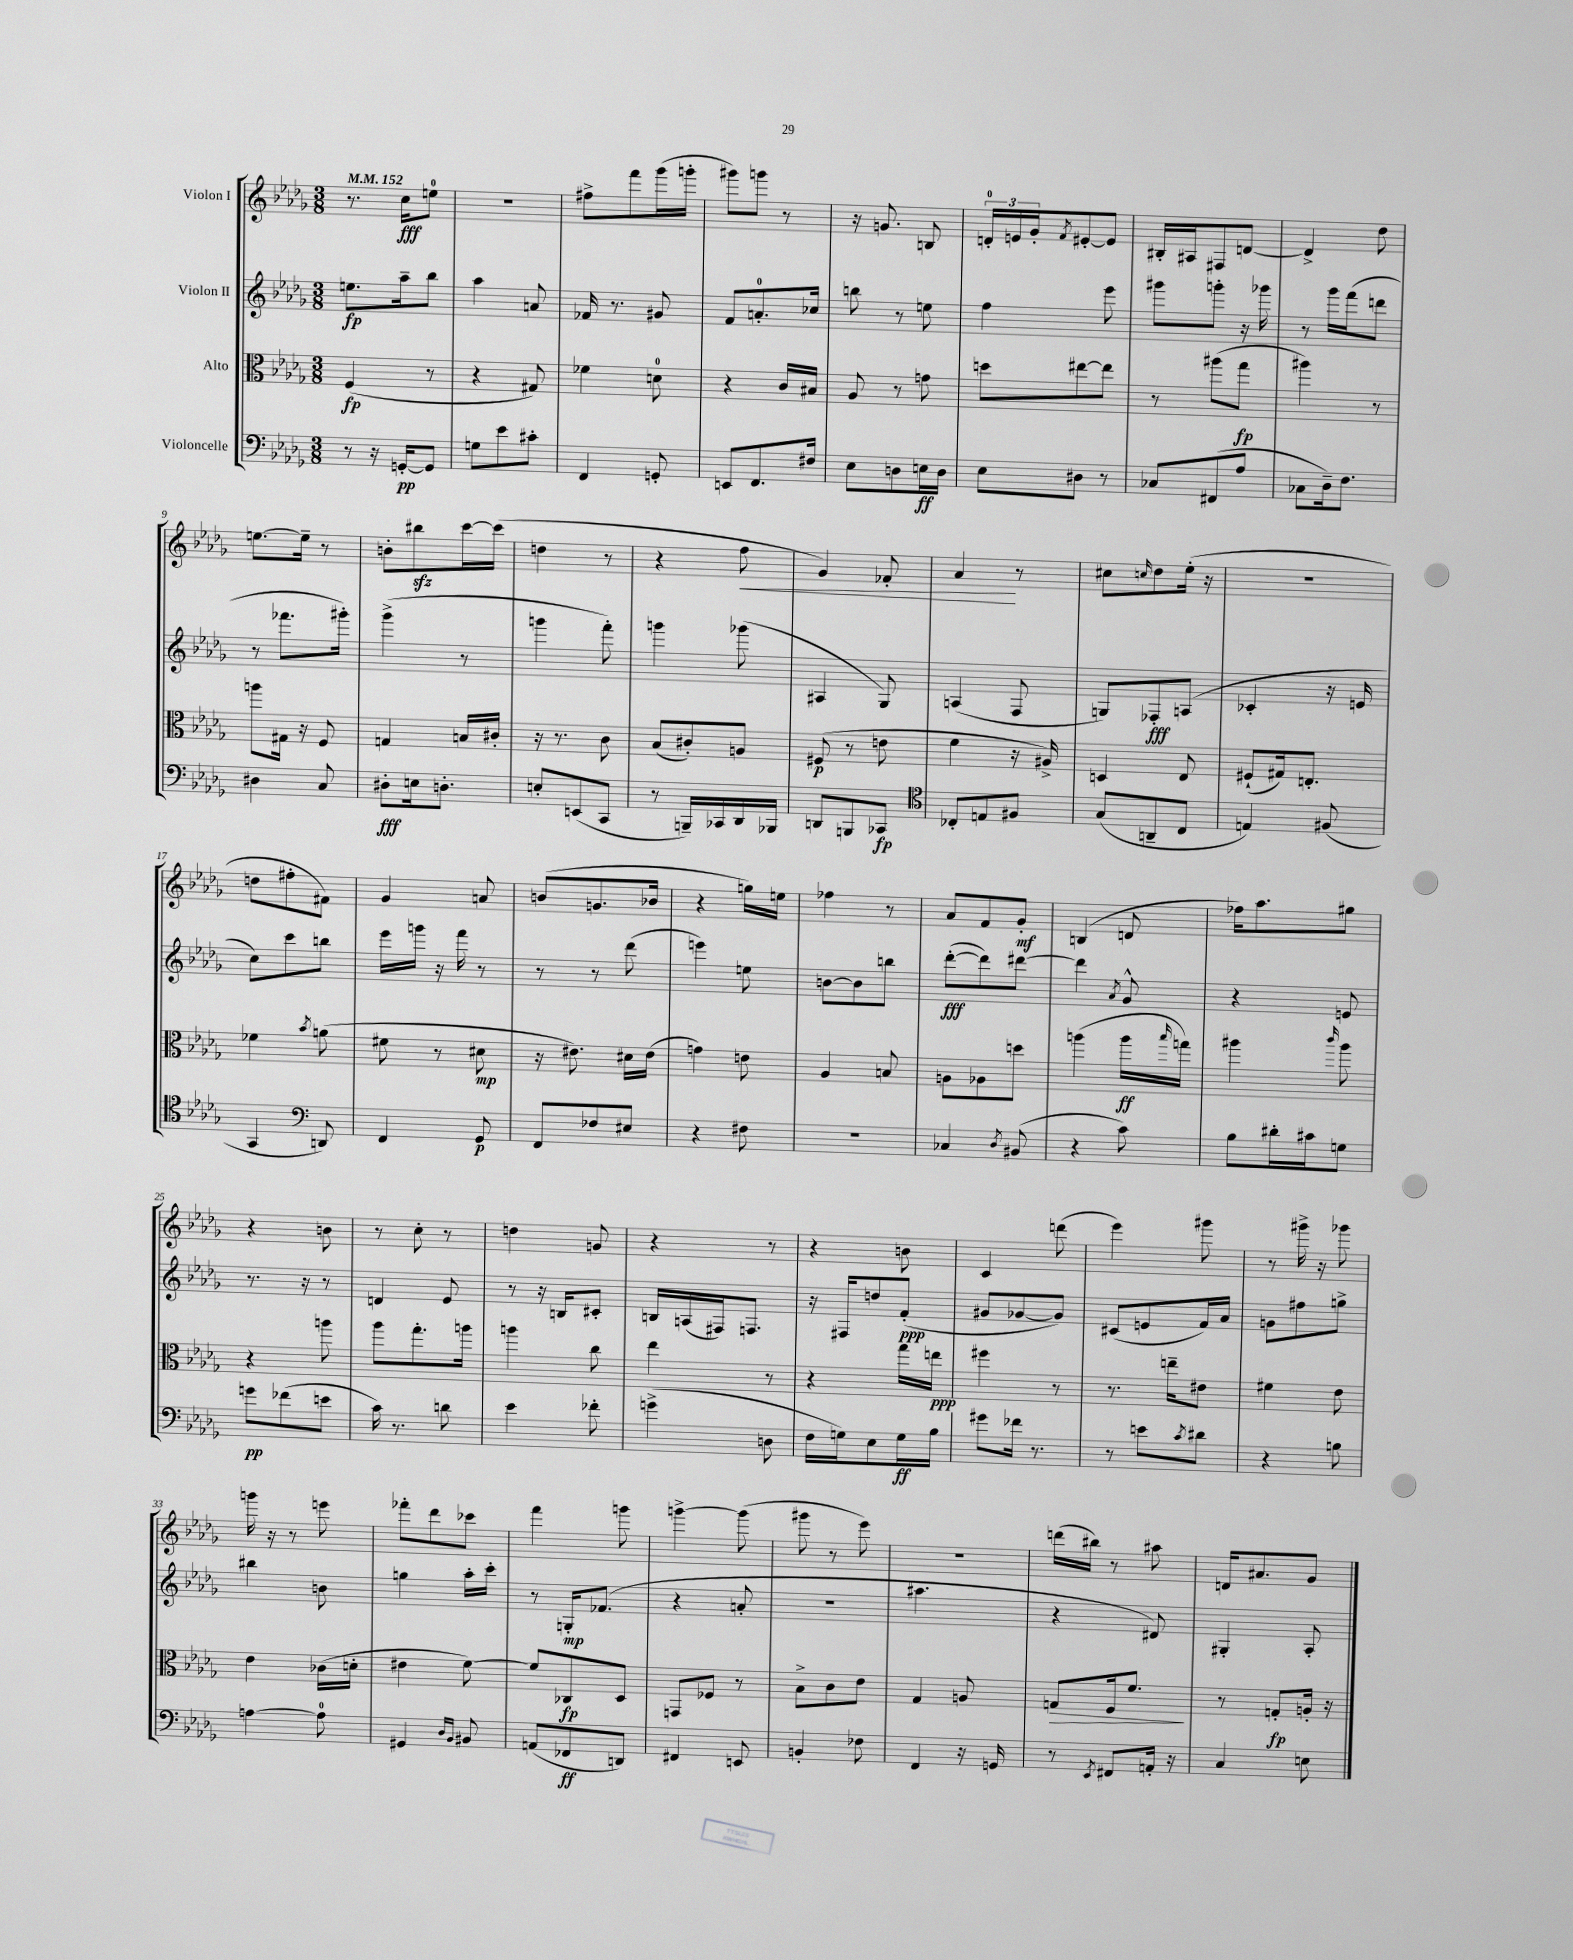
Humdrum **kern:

**kern	**kern	**kern	**kern
*staff4	*staff3	*staff2	*staff1
*clefF4	*clefC3	*clefG2	*clefG2
*k[b-e-a-d-g-]	*k[b-e-a-d-g-]	*k[b-e-a-d-g-]	*k[b-e-a-d-g-]
*M3/8	*M3/8	*M3/8	*M3/8
*MM152	*MM152	*MM152	*MM152
8r	(4F	8.ee	8.r
16r	.	.	.
[16GG'	.	16aa-~	16cc
8GG]	8r	8bb-	8ee
=	=	=	=
8G	4r	4aa-	4.r
8e-	.	.	.
8c#'	8G#)	8a	.
=	=	=	=
4FF	4f-	16f-	8ff#^
.	.	8.r	.
.	.	.	8fff
8GG'	8d	8g#	(16ggg-
.	.	.	16ggg'
=	=	=	=
8EE	4r	8f	8ggg#)
8.FF	.	8.a'	8ggg
.	16c	.	8r
16F#	16B#	16cc-	.
=	=	=	=
8E-	8A-	8bb	16r
.	.	.	8.g
8D	8r	8r	.
16E	8g	8ee	8B
16D	.	.	.
=	=	=	=
8E-	8dd	4ff	24d'
.	.	.	24e
.	.	.	24g-'
.	.	.	8qf
8D#	[8ee#	.	[8e#'
8r	8ee#]	8eee-	8e#]
=	=	=	=
8C-	8r	8ggg#	16B#'
.	.	.	16A#
(8FF#	(8aa#	8ggg'	8F#
8A-	8gg-	16r	[8d
.	.	16ggg-	.
=	=	=	=
8C-	4aa#)	8r	4d^]
16D-~)	.	16ggg-	.
8.F	.	(16fff	.
.	8r	8ddd	8dd-
=	=	=	=
4D#	8aa	8r	[8.ee
.	16G#	8.fff-	.
.	16r	.	16ee~]
8C	8F	.	8r
.	.	16ggg#')	.
=	=	=	=
8D#'	4G	(4ggg-^	8b'
16E	.	.	8bb#
8.D'	.	.	.
.	16B	8r	[16ccc
.	16c#'	.	(16ccc]
=	=	=	=
8E'	16r	4ggg	4dd
.	8.r	.	.
(8EE	.	.	.
8CC	8c	8fff')	8r
=	=	=	=
8r	(8B-	4ggg	4r
16BBB~)	8c#')	.	.
16CC-	.	.	.
16DD-	8A	(8ggg-	8ff
16BBB-	.	.	.
=	=	=	=
8DD	(8F#	4A#	4g-)
8BBB	8r	.	.
8CC-	8e	8G-)	8f-'
=	=	=	=
*clefC4	*	*	*
8C-'	4f	(4A	4a-
8E	.	.	.
8F#	16r	8F	8r
.	16A#^)	.	.
=	=	=	=
(8G-	4D	8G)	8cc#
.	.	.	16qqcc
8AA~	.	8F-'	8dd-
8C	8E-	(8A	(16ee-'
.	.	.	16r
=	=	=	=
4E)	(8F#`	4c-'	4.r
.	16G#)	.	.
.	8.E'	.	.
(8F#	.	16r	.
.	.	16e	.
=	=	=	=
4GG-	4f-	8cc)	8dd
.	.	8ccc	8ff#'
*clefF4	*	*	*
.	8qb-	.	.
8DD)	(8a	8bb	8f#)
=	=	=	=
4FF	8f#	16eee-	4g-
.	.	16ggg	.
.	8r	16r	.
.	.	16fff	.
8GG-	8d#	8r	8a
=	=	=	=
8FF	16r	8r	(8b
.	8.e#)	.	.
8F-	.	8r	8.g
8E#	16d#	(8ddd-	.
.	(16e#	.	16b-
=	=	=	=
4r	4g)	4eee)	4r
8F#	8e	8ee	16gg)
.	.	.	16ee
=	=	=	=
4.r	4A-	[8b	4ff-
.	.	8b]	.
.	8B	8bb	8r
=	=	=	=
4C-	8A	([8ddd-'	8a-
.	8A-	8ddd-])	8f
8qD-	.	.	.
(8BB#	8dd	[8ddd#	8g-'
=	=	=	=
4r	(4aa	4ddd#]	(4B
.	.	8qa-	.
8c)	16aa	8g-^^	8d
.	16qqbb-	.	.
.	16gg)	.	.
=	=	=	=
8B-	4aa#	4r	16ff-)
.	.	.	8.aa-
16d#'	.	.	.
16c#	.	.	.
.	16qqccc	.	.
8G	8aa#	8e	8gg#
=	=	=	=
8g	4r	8.r	4r
(8f-	.	.	.
.	.	16r	.
8e	8aa	8r	8b
=	=	=	=
16c)	8aa-	4d	8r
8.r	.	.	.
.	8.gg-'	.	8cc'
8d	.	8e-	8r
.	16aa	.	.
=	=	=	=
4e-	4aa	8r	4dd
.	.	16r	.
.	.	16B	.
8f-'	8cc	8c#'	8g
=	=	=	=
(4g^	4ee-	16B	4r
.	.	(16A	.
.	.	16F#)	.
.	.	8.F	.
8D	8r	.	8r
=	=	=	=
16F	4r	16r	4r
16G)	.	16F#	.
8E-	.	8dd	.
16G	16gg-	(8f'	8b
16B-	16ee	.	.
=	=	=	=
8g#	4ff#	8g#	4c
16f-	.	[8g-	.
8.r	.	.	.
.	8r	8g-])	(8ddd
=	=	=	=
8r	8.r	(8c#	4eee-)
8e	.	8e	.
.	16ee~	.	.
8qc	.	.	.
8d#	8e#	16f)	8ggg#
.	.	16a-	.
=	=	=	=
4r	4f#	8g	8r
.	.	8ff#	16ggg#^
.	.	.	16r
8B	8e-	8gg^	8ggg-
=	=	=	=
[4A	4e-	4bb#	16ggg
.	.	.	16r
.	.	.	8r
8A]	(16c-	8b	8eee
.	16d'	.	.
=	=	=	=
4GG#	4e#	4gg	8fff-'
.	.	.	8ddd-
16qqD-	.	.	.
16qqBB-	.	.	.
8BB#	[8f)	16aa-'	8ccc-
.	.	16ccc'	.
=	=	=	=
(8AA	8f]	8r	4fff
8FF-	8C-	16G'	.
.	.	(8.f-	.
8DD)	8D-	.	8ggg
=	=	=	=
4FF#	8GG	4r	[4ggg^
.	8F-	.	.
8EE	8r	8a'	(8ggg]
=	=	=	=
4BB'	8B-^	4.r	8ggg#
.	8c	.	8r
8F-	8e-	.	8eee-)
=	=	=	=
4FF	4G-	4.aa#	4.r
16r	8A	.	.
16GG	.	.	.
=	=	=	=
8r	8G	4r	(16ddd
.	.	.	16bb#)
8qEE-	.	.	.
8FF#	16F	.	8r
.	8.f	.	.
16AA'	.	8d#)	8aa#
16r	.	.	.
=	=	=	=
4C	8r	4G#'	16d
.	.	.	8.a#
.	8G'	.	.
8E	16A'	8A-'	8g-
.	16r	.	.
==	==	==	==
*-	*-	*-	*-
